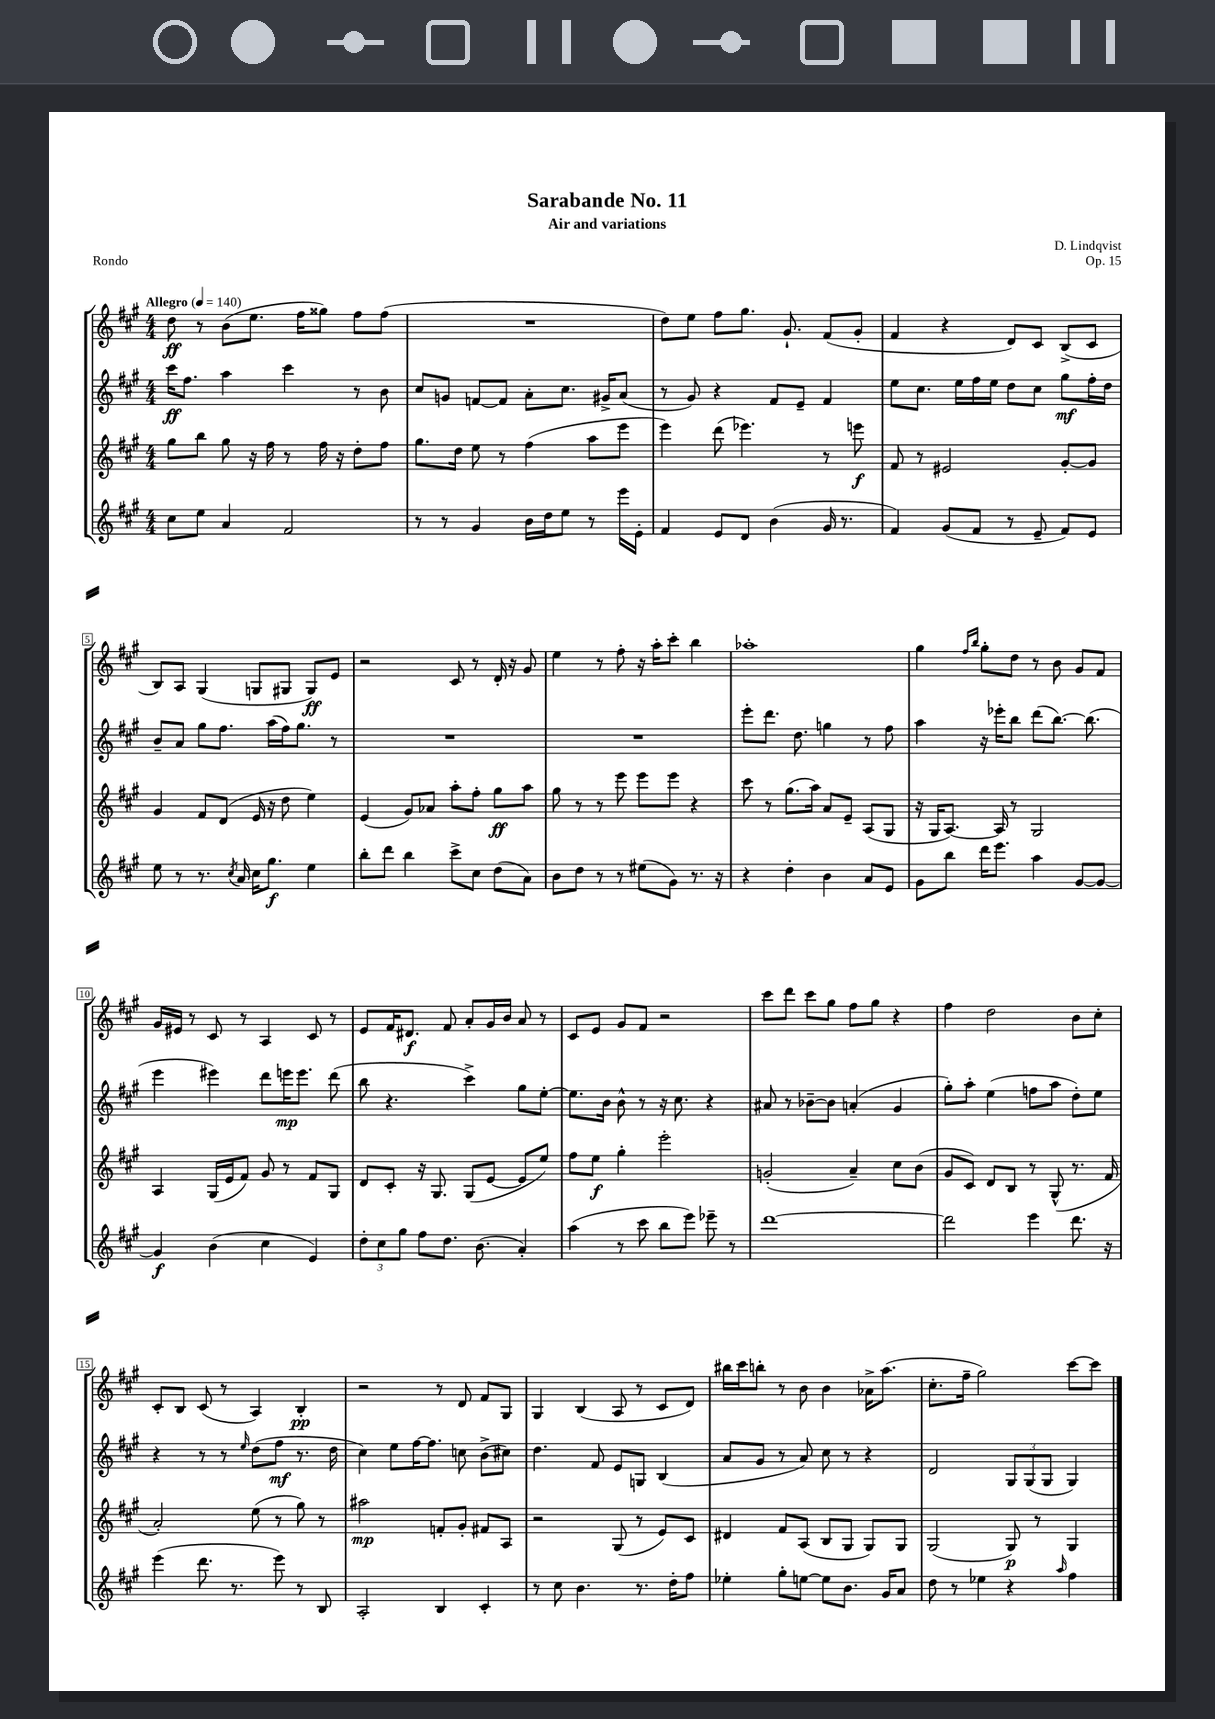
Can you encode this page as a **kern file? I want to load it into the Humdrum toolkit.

**kern	**kern	**kern	**kern
*staff4	*staff3	*staff2	*staff1
*clefG2	*clefG2	*clefG2	*clefG2
*k[f#c#g#]	*k[f#c#g#]	*k[f#c#g#]	*k[f#c#g#]
*M4/4	*M4/4	*M4/4	*M4/4
*MM140	*MM140	*MM140	*MM140
8cc#	8gg#	16ccc#	8dd
.	.	8.ff#	.
8ee	8bb	.	8r
4a	8gg#	4aa	(8b
.	16r	.	8.ee
.	16ff#	.	.
2f#	8r	4ccc#	.
.	.	.	16ff#
.	16ff#	.	8gg##)
.	16r	.	.
.	8dd'	8r	8ff#
.	8ff#	8b	(8ff#
=	=	=	=
8r	8.gg#	8cc#	1r
8r	.	8g	.
.	16dd	.	.
4g#	8ee	[8f	.
.	8r	8f]	.
16b	(4ff#	8a'	.
16dd	.	.	.
8ee	.	8.cc#	.
8r	8aa	.	.
.	.	16g#^	.
16eee	8eee	(8a	.
16e'	.	.	.
=	=	=	=
4f#	4eee)	8r	8dd)
.	.	8g#)	8ee
8e	(8ddd	4r	8ff#
8d	4.eee-)	.	8.gg#
(4b	.	8f#	.
.	.	.	8.g#`
.	.	8e~	.
16g#	8r	4f#	(8f#
8.r	.	.	.
.	8eee	.	8g#'
=	=	=	=
4f#)	8f#	8ee	4f#
.	8r	8.cc#	.
(8g#	2e#	.	4r
.	.	16ee	.
8f#	.	16ff#	.
.	.	16ee	.
8r	.	8dd	8d)
8e~	.	8cc#	8c#
8f#)	[8g#'	8gg#	(8B^
8e	8g#]	16ff#'	8c#
.	.	16dd	.
=	=	=	=
8ee	4g#	8b~	8B)
8r	.	8a	8A
8.r	8f#	8gg#	(4G#
.	(8d	8.ff#	.
8qcc#	.	.	.
16a	.	.	.
16cc#	16e	.	8G
8.gg#	16r	(16aa	.
.	8dd	16ff#)	8G#
.	.	8.gg#	.
4ee	4ee)	.	8G#)
.	.	8r	8e
=	=	=	=
8bb'	(4e	1r	2r
8ddd	.	.	.
4bb	8g#)	.	.
.	8a-	.	.
8ccc#^	8aa'	.	8c#
8cc#	8ff#'	.	8r
(8dd	8gg#	.	16d'
.	.	.	16r
8a)	8aa	.	8g#
=	=	=	=
8b	8gg#	1r	4ee
8dd	8r	.	.
8r	8r	.	8r
8r	8eee	.	8ff#'
(8ee#	8eee	.	16r
.	.	.	16aa'
8g#)	8eee	.	8ccc#'
8.r	4r	.	4bb
16r	.	.	.
=	=	=	=
4r	8ccc#	8eee'	1aa-'
.	8r	8.ddd	.
4dd'	(8.gg#	.	.
.	.	8.dd	.
.	16aa)	.	.
4b	8a	4gg	.
.	8e~	.	.
8a	(8A	8r	.
8e	8G#	8ff#	.
=	=	=	=
8g#	16r	4aa	4gg#
.	16G#	.	.
8bb	[8.A)	.	.
.	.	.	16qqff#
.	.	.	16qqbb
16ddd	.	16r	8gg#'
8.eee	16A]	16eee-'	.
.	8r	8bb	8dd
4aa	2G#	(8ddd	8r
.	.	[8.bb)	8b
[8g#	.	.	8g#
.	.	(8.bb]	.
8g#_	.	.	8f#
=	=	=	=
4g#]	4A	4eee	16g#
.	.	.	16e#
.	.	.	8r
(4b	(16G#	4eee#)	8c#
.	16e	.	.
.	8f#)	.	8r
4cc#	8g#	8ddd	4A
.	8r	16eee	.
.	.	8.eee	.
4e)	8f#	.	8c#
.	8G#	(8ddd	8r
=	=	=	=
12dd'	8d	8bb	8e
12cc#	.	.	.
.	8c#'	4.r	16f#
12gg#	.	.	.
.	.	.	8.d#
8ff#	16r	.	.
.	8.G#	.	.
8.dd	.	.	8f#
.	(8G#	4ccc#^)	8a'
(8.b	.	.	.
.	[8e	.	16g#
.	.	.	16b
4a')	8e]	8gg#	8a
.	8ee)	[8ee'	8r
=	=	=	=
(4aa	8ff#	8.ee]	8c#
.	8ee	.	8e
.	.	16b	.
8r	4gg#'	8b^^	8g#
8ccc#	.	8r	8f#
8bb	2eee'	16r	2r
.	.	8.cc#	.
8eee)	.	.	.
8eee-~	.	4r	.
8r	.	.	.
=	=	=	=
[1ddd	(2g'	8a#	8ccc#
.	.	8r	8ddd
.	.	[8b-~	8ccc#
.	.	8b-]	8gg#
.	4a~)	(4a'	8ff#
.	.	.	8gg#
.	8cc#	4g#	4r
.	(8b	.	.
=	=	=	=
2ddd]	8g#	8gg#')	4ff#
.	8c#)	8aa'	.
.	8d	(4ee	2dd
.	8B	.	.
4eee	8r	8ff	.
.	(8G#^^	8aa	.
8.ddd	8.r	8dd')	8b
.	.	8ee	8cc#'
16r	16f#	.	.
=	=	=	=
(4eee	2a')	4r	8c#'
.	.	.	8B
8.ddd	.	8r	(8c#
.	.	8r	8r
8.r	.	.	.
.	.	16qqee	.
.	(8ee	(8dd	4A)
8eee)	8r	8ff#	.
8r	8gg#)	8.r	4B'
8B	8r	.	.
.	.	16dd	.
=	=	=	=
2A'	2aa#	4cc#)	2r
.	.	8ee	.
.	.	[16ff#	.
.	.	8.ff#]	.
4B	8f'	.	8r
.	8g#'	8cc	8d
4c#'	8f#	(8b^	8f#
.	8A	8cc#)	8G#
=	=	=	=
8r	2r	4.dd	4G#
8cc#	.	.	.
4.b	.	.	(4B
.	.	8f#	.
.	(8G#	8e	8A
8.r	8r	8G	8r
.	8e)	(4B	8c#
16dd'	.	.	.
8ff#	8c#	.	8d)
=	=	=	=
4ee-'	4d#	8a	16bb#
.	.	.	16ccc#
.	.	8g#	8bb'
8gg#'	8f#	8r	8r
[8ee	(8A	8a)	8b
8ee]	8B	8cc#	4b
8.b	8G#	8r	.
.	8G#)	4r	16a-^
16g#	.	.	(8.aa
8a	8G#	.	.
=	=	=	=
8dd	(2G#	2d	8.cc#'
8r	.	.	.
.	.	.	16ff#~
4ee-	.	.	2gg#)
4r	8G#)	12G#	.
.	.	(12G#	.
.	8r	.	.
.	.	12G#	.
16qqaa	.	.	.
4ff#	4G#	4G#)	[8ccc#
.	.	.	8ccc#]
==	==	==	==
*-	*-	*-	*-
